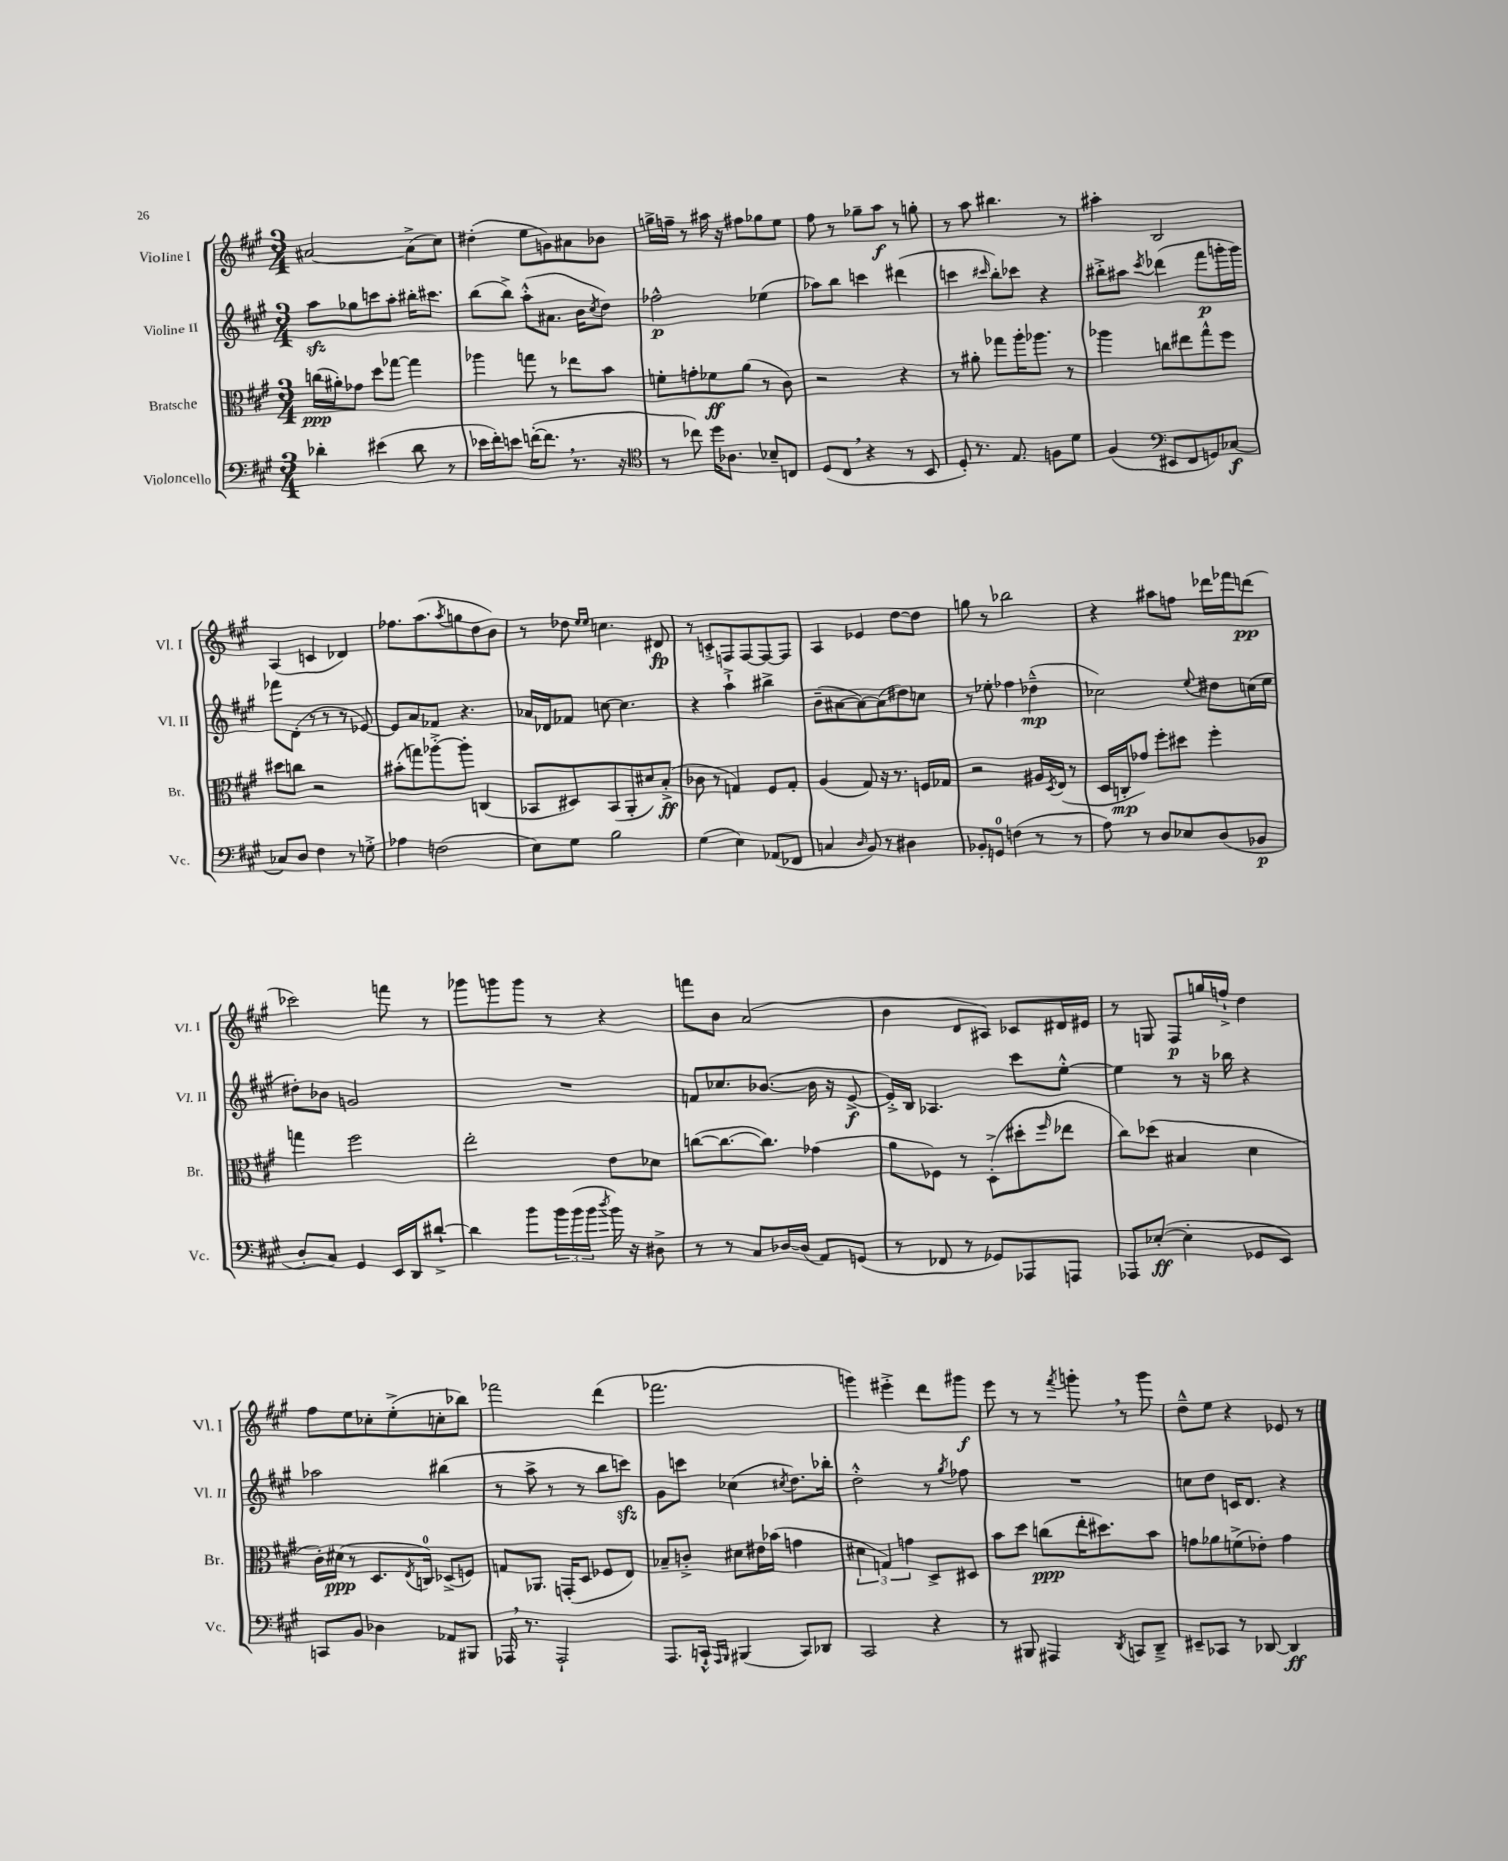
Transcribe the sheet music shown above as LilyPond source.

<<
\new StaffGroup <<
\new Staff = "s0" \with { instrumentName = "Violine I" shortInstrumentName = "Vl. I" } {
    \clef treble \key a \major \numericTimeSignature \time 3/4
    ais'2~ ais'8->( cis''8) |
    dis''4-.( e''8 g'8) ais'8 bes'8 |
    g''16-> f''16-- r8 ais''16 r16 fis''8 ges''8 e''8 |
    fis''8 r8 ges''8-- a''8\f r8 g''8-. |
    r8 a''8 bis''4. r8 |
    ais''4-. b2 |
    a4( c'4 des'4) |
    fes''8. a''8.( \acciaccatura { a''8 } g''8 d''8 b'8) |
    r8 des''8 \grace { e''16 e''16 } c''4. dis'8\fp |
    r8 c'8-.-> f8 f8~ f8~ f8 |
    a4 ees'4 d''8~ d''8 |
    g''8 r8 bes''2 |
    r4 ais''8 f''8 des'''16 fes'''16 d'''8\pp( |
    ces'''2) f'''8 r8 |
    ges'''8 g'''8 g'''8 r8 r4 |
    f'''8 b'8 a'2( |
    b'4 d'8 ais8) ces'8 dis'16 eis'16 |
    r8 g8 fis8\p g''16 f''16-!-> d''4 |
    fis''8 e''8 ces''8-. e''8-.->( c''8-. bes''8) |
    fes'''2 d'''4( |
    fes'''2. |
    g'''4) eis'''4-.-> d'''8 gis'''8\f |
    e'''8 r8 r8 \acciaccatura { fis'''8 } g'''8-. \breathe r8 g'''8 |
    d''8---^ e''8 r4 ees'8 r8 \bar "|." |
}
\new Staff = "s1" \with { instrumentName = "Violine II" shortInstrumentName = "Vl. II" } {
    \clef treble \key a \major \numericTimeSignature \time 3/4
    a''8\sfz ges''8 c'''8 a''8-. bis''16-. cis'''8. |
    b''8( b''8->) a''8-.-^( ais'8. b'16 \acciaccatura { cis''8 } d''8) |
    fes''2-^\p ees''4( |
    aes''8) b''8 c'''4 dis'''4( |
    c'''4 \grace { cis'''16 } b''8-.) ces'''8 r4 |
    bis''8-.-> ais''8 \acciaccatura { cis'''8 } des'''4( fis'''8\p g'''16-. g'''16) |
    fes'''8 d'8-.( r8 r8 r8 ees'8~) |
    ees'8 a'8 fes'8 r4. |
    aes'16 des'16 fes'8 c''8~ c''4. |
    r4 a''4-!-> bis''4-> |
    b'8--( ais'8~ ais'8~) ais'8( dis''8) c''8 |
    r8 ees''8-. fes''4 des''4---^\mp( |
    ces''2) \appoggiatura { e''8 } dis''8 c''16( e''16 |
    dis''8-.) bes'8 g'2 |
    R2. |
    f'8 ces''8. bes'8.~( bes'16 r16 e'8~->\f |
    e'16-.->) b16 aes4. cis'''8 e''8~-.-^ |
    e''4 r8 r16 bes''16 r4 |
    aes''2 bis''4( |
    r8 a''8-> r8 r8 b''8 c'''8\sfz) |
    gis'8 c'''8 ces''4( \acciaccatura { cis''8 } d''8.) bes''16-. |
    d''2-.-^ r8 \acciaccatura { gis''8 } fes''8 |
    R2. |
    c''8 d''8 c'16 d'8. r4 \bar "|." |
}
\new Staff = "s2" \with { instrumentName = "Bratsche" shortInstrumentName = "Br." } {
    \clef alto \key a \major \numericTimeSignature \time 3/4
    c''16\ppp( ais'16-.) ges'8 d''8 ges''8~ ges''4 |
    aes''4 g''8 r8 ees''8 b'8 |
    f'8-. g'8-. fes'8\ff a'8( r8 cis'8) |
    r2 r4 |
    r8 ais'8-. ges''8 a''16-. aes''8. r8 |
    aes''4 c''8 eis''8 gis''8-^ fis''8 |
    dis''8 c''8 r2 |
    bis'8-.( g''8) aes''8~-.-> aes''8-. c4( |
    bes,8 dis8) bes,8( a,8-. dis'8) b8-.->\ff( |
    ces'8 r8 g4) fis8 g8-. |
    a4( gis8) r16 r8. f16 ges16 |
    r2 ais16 \acciaccatura { d8 } e16( r8 |
    d16 c16-.\mp ges'8) fis''8-. dis''8 fis''4-. |
    g''4 fis''2 |
    e''2-. e'8 des'8 |
    c''8~( c''8.~ c''8.) ges'4( |
    a'8 fes8) r8 d8-.->( dis''8-. \grace { fis''16 } ees''8 |
    cis''8) des''8( bis4 d'4 |
    cis'16-.) dis'16\ppp( r8 d8. \acciaccatura { e8 } c16-0) des8->( f8) |
    g8 aes,8. g,16-.( d8 fes8 e8) |
    bes8-- c'8-.-> dis'8 eis'16 bes'16( g'4 |
    \tuplet 3/2 { dis'4 g4) g'4 } d8-> dis8 |
    b'8 d''8 c''8\ppp( e''16-. dis''8.) b'8 |
    g'8 aes'8 f'8->( ees'8-.) g'4 \bar "|." |
}
\new Staff = "s3" \with { instrumentName = "Violoncello" shortInstrumentName = "Vc." } {
    \clef bass \key a \major \numericTimeSignature \time 3/4
    des'4-. eis'4( des'8 r8 |
    ees'16 fis'16-.) e'8 f'16~-.( f'8. \breathe r8. r16 |
    \clef tenor r8 ces''8) d''16 aes8. bes8-- c8 |
    d8( cis8 \breathe r4 r8 b,8 |
    d8-.) r8. e8. f8 d'8 |
    fis4( \clef bass eis,8 fis,8 g,8) ces8~\f |
    ces8 d8 fis4 r8 g8-.-> |
    aes4 f2( |
    e8) gis8 b2 |
    gis4( e4) aes,8( fes,8 |
    c4 \grace { d16 } b,8) r8 dis4 |
    bes,8-. g,8-0 f4( r8 r8 |
    a8) r8 d8 ees8 d8( bes,8\p |
    d8-. cis8) gis,4 e,16 d,16 dis'8~-!-> |
    dis'4 b'8 \tuplet 3/2 { b'16 b'16( b'16 } \acciaccatura { d''8 } b'16) r16 dis8-> |
    r8 r8 cis8 des16~ des16( a,8) g,8( |
    r8 fes,8 r8 ges,8) aes,,8 a,,8 |
    aes,,8 ees8~-.\ff( ees4-. ges,8 e,8) |
    c,8 b,8 des4 aes,8 bis,,8 |
    aes,,16 \breathe r8. aes,,2-! |
    a,,8. c,16-!-^ \grace { a,,16 b,,16 } bis,,4( c,8) des,8 |
    cis,2 r4 |
    r8 bis,,8 ais,,4 \acciaccatura { d,8 } c,8 d,8---> |
    eis,8-- ces,8 r8 des,8~ des,4\ff \bar "|." |
}
>>
>>
\layout { \context { \Score \remove "Bar_number_engraver" } }
